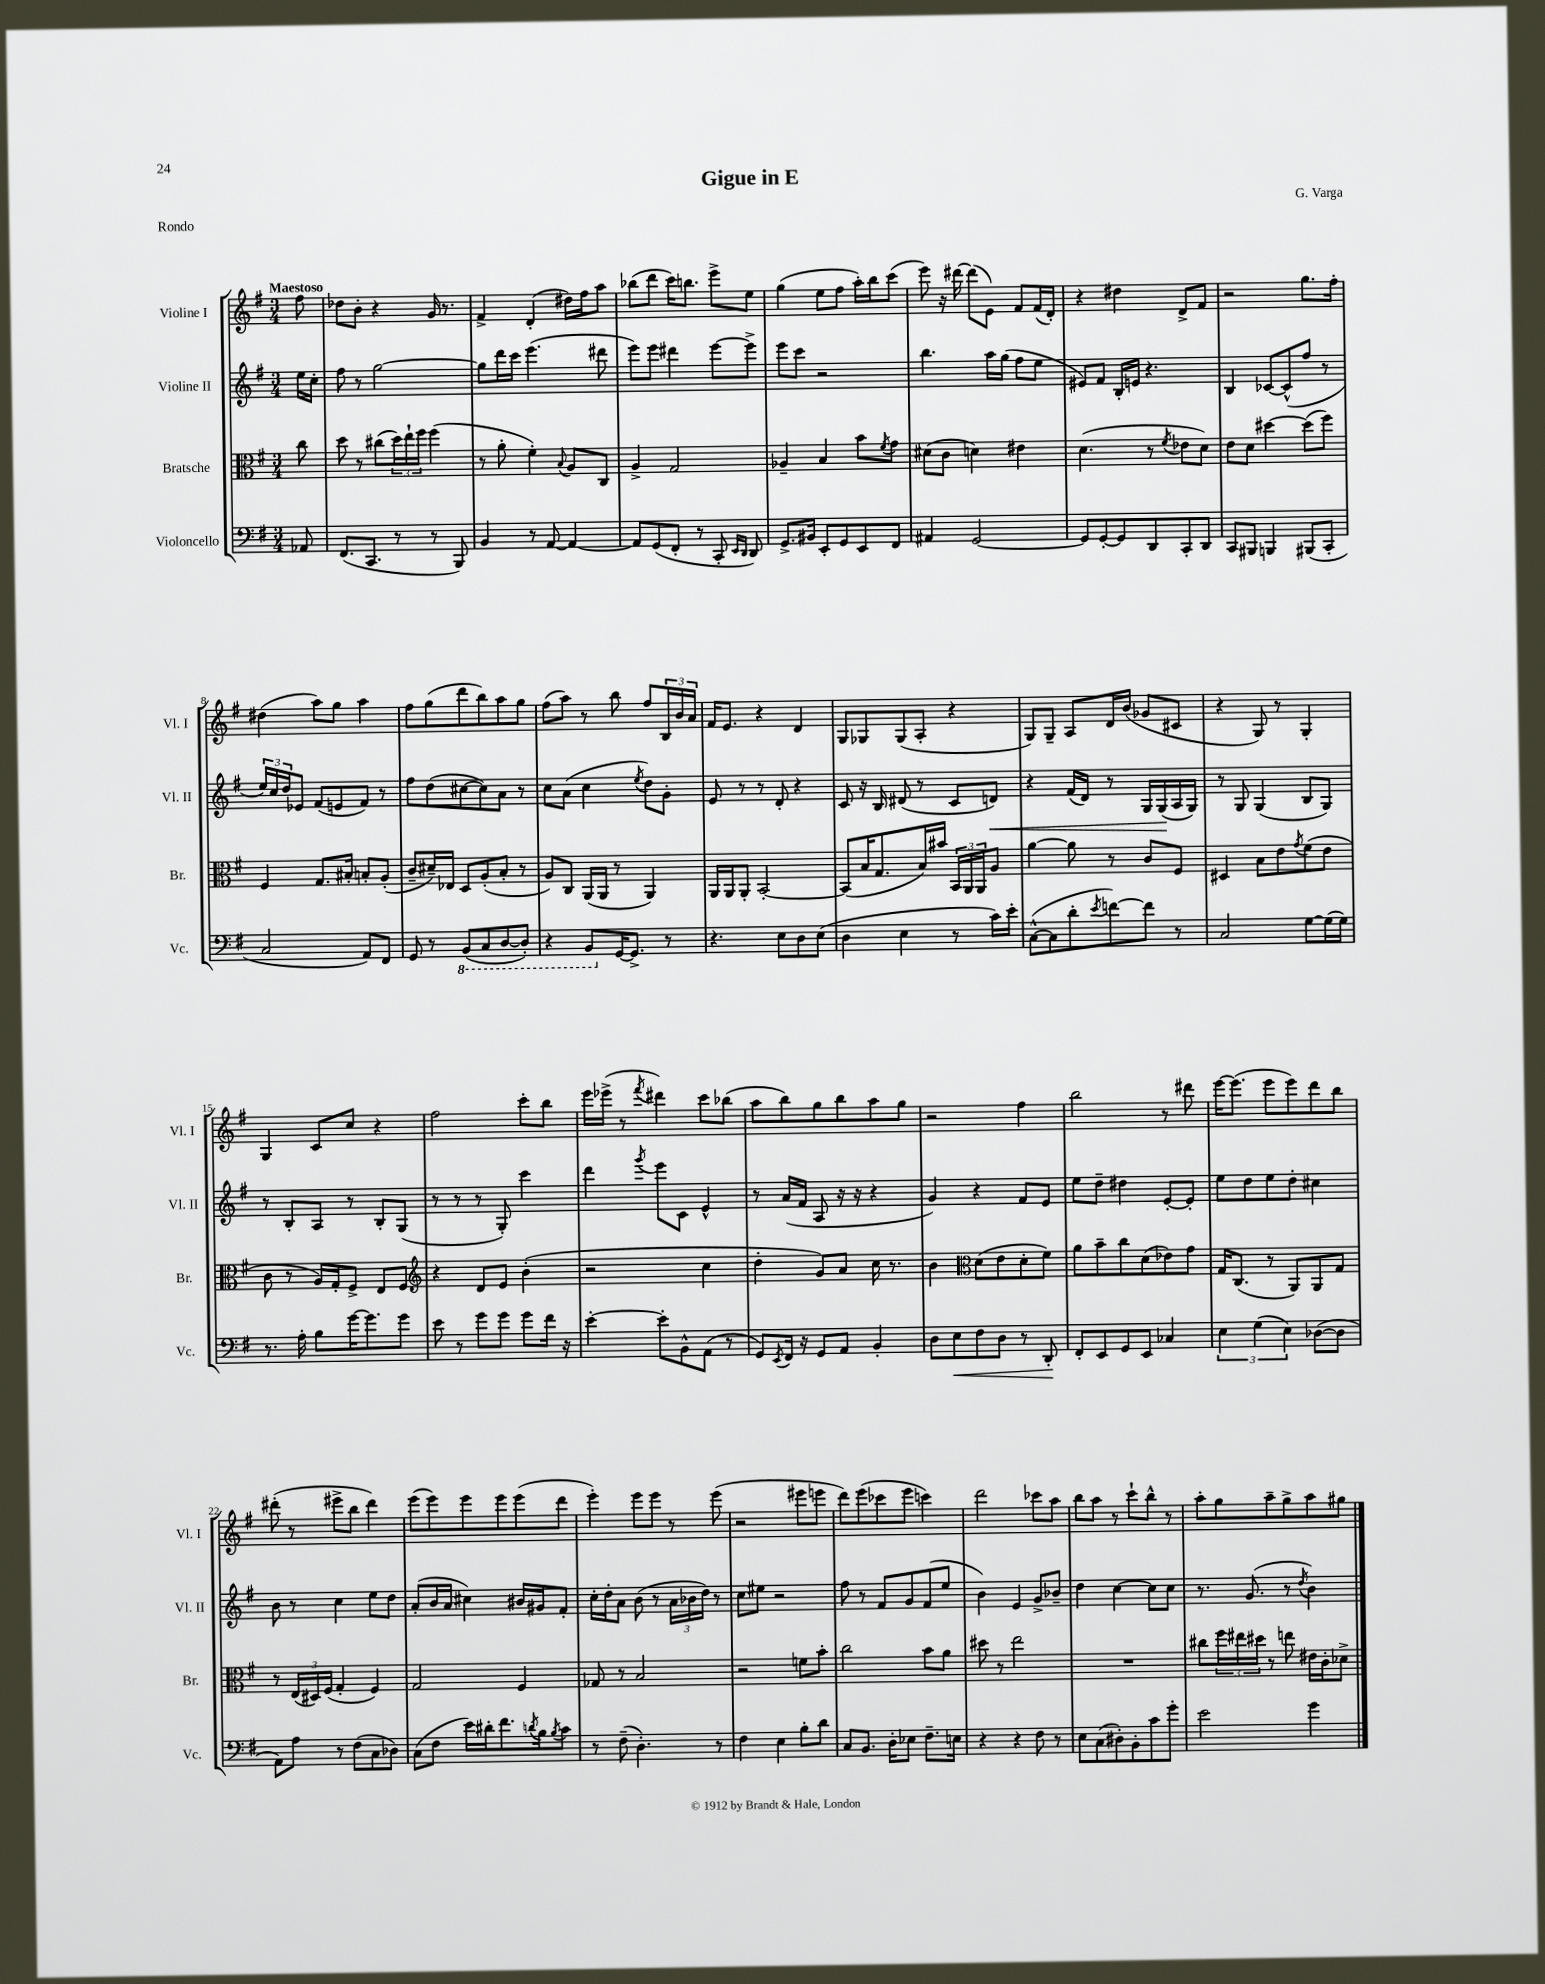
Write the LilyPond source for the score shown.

\header { title = "Gigue in E" composer = "G. Varga" piece = "Rondo" }
<<
\new StaffGroup <<
\new Staff = "s0" \with { instrumentName = "Violine I" shortInstrumentName = "Vl. I" } {
    \clef treble \key g \major \numericTimeSignature \time 3/4 \partial 8 \tempo "Maestoso"
    fis''8 |
    des''8 b'8-. r4 g'16 r8. |
    fis'4-> d'4-.( dis''16) fis''16 a''8 |
    bes''8( d'''8 c'''16) b''8. e'''8-> e''8 |
    g''4( e''8 fis''8 a''16-.) b''16 c'''8( |
    e'''8) r16 dis'''16~ dis'''8( e'8) fis'8 fis'16( d'16-.) |
    r4 dis''4 d'8-> fis'8 |
    r2 g''8. fis''16-. |
    dis''4( a''8) g''8 a''4 |
    fis''8 g''8( d'''8 b''8) a''8 g''8 |
    fis''8( a''8) r8 b''8 fis''8 \tuplet 3/2 { b16 b'16 a'16 } |
    fis'16 e'8. r4 d'4 |
    g8 ges8 ges8( a8-. r4 |
    g8) g8-- a8 d'16 b'16( ges'8 cis'8 |
    r4 g8) r8 g4-. |
    g4 c'8 c''8 r4 |
    fis''2 c'''8-. b''8 |
    e'''16 ees'''16->( r8 \acciaccatura { fis'''8 } dis'''4) c'''8 bes''8( |
    a''8 b''8) g''8 b''8 a''8 g''8 |
    r2 fis''4 |
    b''2 r8 dis'''8 |
    e'''16~ e'''8.( e'''8 e'''8) d'''8 b''8 |
    dis'''8-.( r8 eis'''8-> b''8 dis'''4) |
    e'''8( e'''8) e'''8 e'''8 e'''8( d'''8 |
    e'''4-.) e'''8 e'''8 r8 e'''8( |
    r2 eis'''8 e'''8 |
    d'''8) e'''8( ces'''8 e'''8 c'''4) |
    d'''2 ces'''8 a''8 |
    b''8 a''8 r8 c'''8-! b''8-^ r8 |
    a''8-. g''8 a''8-- g''8-> a''8 gis''8 \bar "|." |
}
\new Staff = "s1" \with { instrumentName = "Violine II" shortInstrumentName = "Vl. II" } {
    \clef treble \key g \major \numericTimeSignature \time 3/4 \partial 8
    e''16 c''16-. |
    fis''8 r8 g''2~ |
    g''8 d'''16 c'''16 e'''4.( dis'''8 |
    e'''8) e'''8 dis'''4 e'''8~ e'''8-> |
    e'''8 c'''8 r2 |
    b''4. a''16 g''16( fis''8 e''8 |
    eis'8) fis'8 b16-. e'16 r4. |
    b4 ces'8~ ces'8-^( fis''8 r8 |
    \tuplet 3/2 { e''16) c''16 d''16 } ees'8 fis'8( e'8 fis'8) r8 |
    fis''8 d''8( cis''8~ cis''8) a'8 r8 |
    c''8 a'8( c''4 \acciaccatura { e''8 } d''8) g'8-. |
    e'8 r8 r8 d'8-. r4 |
    c'8 r16 b16 dis'8( r8 c'8 d'8\<) |
    r4 fis'16( d'16) r8 g16 g16\!( a16 g16) |
    r8 g8 g4( b8 g8) |
    r8 b8-. a8 r8 b8-. g8( |
    r8 r8 r8 g8-.) c'''4 |
    d'''4 \acciaccatura { g'''8 } e'''8 c'8 e'4-^ |
    r8 a'16( fis'16 a8 r16 r16 r4 |
    g'4) r4 fis'8 e'8 |
    e''8 d''8-- dis''4 e'8~-. e'8-. |
    e''8 d''8 e''8 d''8-. cis''4 |
    b'8 r8 c''4 e''8 d''8 |
    a'8-.( b'16 a'16 cis''4) bis'16 gis'16 fis'8-. |
    c''16-. d''16-. a'8 b'8( r8 \tuplet 3/2 { a'16 bes'16 d''16) } r8 |
    c''8 eis''8 r2 |
    fis''8 r8 fis'8 g'8 fis'8( e''8 |
    b'4) e'4 g'8-> bes'8-- |
    d''4 c''4~ c''8 c''8 |
    r8. g'8.( r8 \acciaccatura { d''8 } b'4) \bar "|." |
}
\new Staff = "s2" \with { instrumentName = "Bratsche" shortInstrumentName = "Br." } {
    \clef alto \key g \major \numericTimeSignature \time 3/4 \partial 8
    c''8 |
    d''8 r8 cis''8( \tuplet 3/2 { d''16) e''16-! fis''16 } fis''4( |
    r8 a'8-. fis'4-.) \appoggiatura { b8 } a8 c8 |
    a4-> g2 |
    aes4-- b4 b'8 \acciaccatura { fis'8 } g'8 |
    dis'8( c'8 d'4) eis'4 |
    d'4.( r8 \acciaccatura { fis'8 } ees'8 d'8) |
    e'8 d'8 dis''4~ dis''8( fis''8) |
    fis4 g8. bis16-. b8-. a8-.( |
    c'8-- dis'16--) ees16 d8 a8-.( b8-. r8 |
    a8) c8 a,16( a,16 r8 a,4) |
    a,16 a,16 a,8-. b,2~-. |
    b,8( b16 g8. b16) bis'16 \tuplet 3/2 { b,16 a,16 a,16 } a8 |
    a'4~ a'8 r8 c'8 fis8 |
    dis4 b8 e'8 \acciaccatura { g'8 } fis'8( e'8 |
    c'8 r8 a16) g16-. fis8-> e8 fis8 |
    \clef treble r4 d'8 e'8 b'4-.( |
    r2 c''4 |
    d''4-. g'8) a'8 c''16 r8. |
    b'4 \clef alto d'8( e'8 d'8-. fis'8) |
    a'8 b'8-- c''8 d'8( ees'8) g'8 |
    g16 c8.( r8 a,8) a,8 g8 |
    r8 \tuplet 3/2 { e16( dis16) fis16( } g4-. fis4) |
    g2 fis4 |
    ges8 r8 b2 |
    r2 f'8 b'8-. |
    c''2 b'8 a'8 |
    dis''8 r8 e''2 |
    R2. |
    cis''8 \tuplet 3/2 { fis''16 eis''16 dis''16 } r8 e''8 eis'16 c'16-. des'8-> \bar "|." |
}
\new Staff = "s3" \with { instrumentName = "Violoncello" shortInstrumentName = "Vc." } {
    \clef bass \key g \major \numericTimeSignature \time 3/4 \partial 8
    aes,8 |
    fis,8.( c,8. r8 r8 b,,8) |
    b,4 r8 a,8~ a,4~ |
    a,8 g,8( fis,8-. r8 c,8-. \grace { e,16 d,16 } d,8) |
    g,8.-> bis,16 e,8-. g,8 e,8 fis,8 |
    ais,4 g,2~ |
    g,8 g,8~-. g,8 d,8 c,8-. d,8 |
    c,8 bis,,8 b,,4 bis,,8( c,8-. |
    c2 a,8) fis,8 |
    g,8 r8 \ottava #-1 b,,8( c,8 d,8~ d,8-.) |
    r4 b,,8 \ottava #0 g,16~ g,8.-> r8 |
    r4. e8 d8 e8( |
    d4 e4 r8 c'16) e'16-. |
    c8~-^( c8 d'8-. \acciaccatura { e'8 } f'8~) f'8 r8 |
    c2 g8~ g16( g16) |
    r8. a16-. b8 g'16~ g'8. g'8 |
    e'8 r8 g'8 g'8 g'8 fis'16 r16 |
    e'4~-. e'8-. b,8-^ a,8( r8 |
    g,8) \acciaccatura { e,8 } fis,16 r16 g,8 a,8 b,4-. |
    d8 e8\< fis8 d8 r8 d,8-.\! |
    fis,8-. e,8 g,8 e,8 ces4 |
    \tuplet 3/2 { e4 g4( e4) } des8~( des8 |
    a,8) a8 r8 fis8( c8 des8) |
    c8( fis8 e'16) dis'16-. fis'8. \acciaccatura { d'8 } b16 \acciaccatura { b8 } c'8 |
    r8 fis8--( d4.-.) r8 |
    fis4 e4 b8-. d'8 |
    c8 b,8. d16-. ees8 fis8.-- e16 |
    r4 r4 fis8 r8 |
    e8 c8( dis8-.) b,8-. c'8 g'8-. |
    e'2 g'4 \bar "|." |
}
>>
>>
